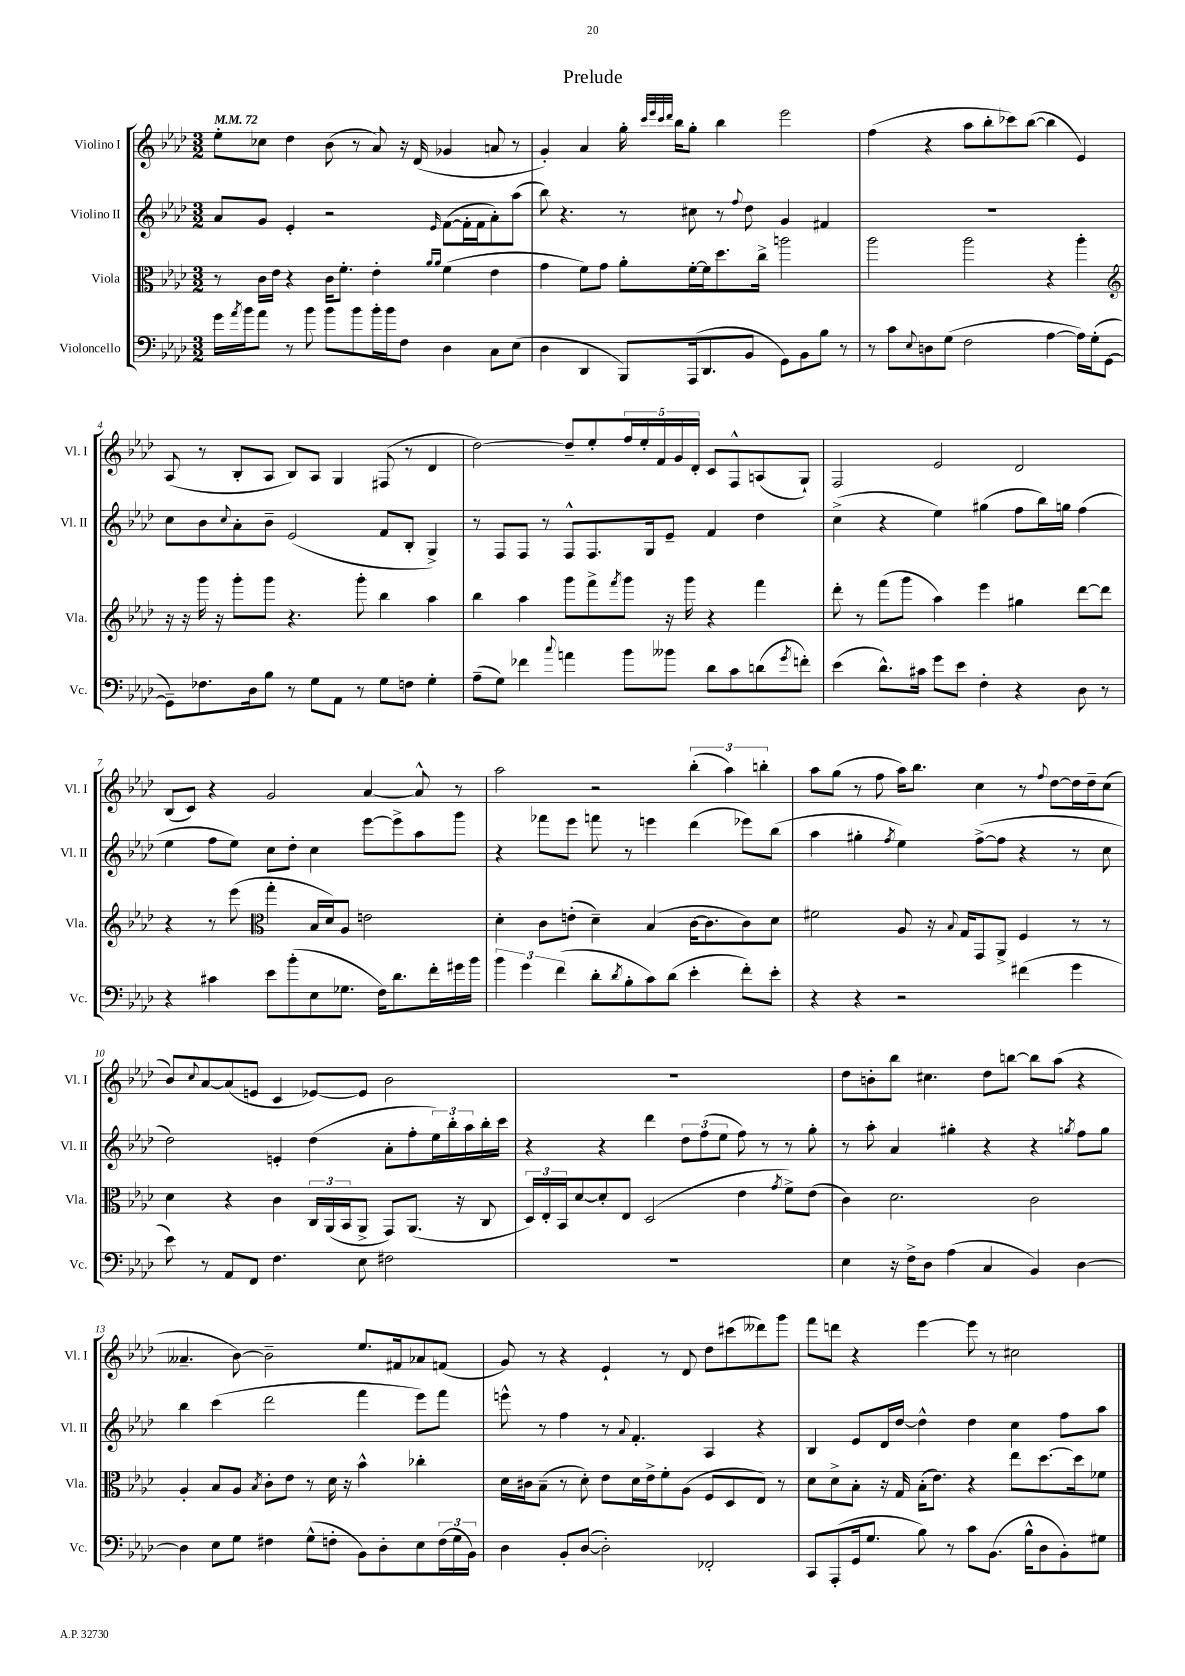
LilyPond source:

\header { title = "Prelude" }
<<
\new StaffGroup <<
\new Staff = "s0" \with { instrumentName = "Violino I" shortInstrumentName = "Vl. I" } {
    \clef treble \key aes \major \numericTimeSignature \time 3/2 \tempo 4 = 72
    ees''8-. ces''8 des''4 bes'8( r8 aes'8) r16 des'16( ges'4 a'8 r8 |
    g'4-.) aes'4 g''16-. \grace { c'''32 ees'''32 c'''32 des'''32 } bes''16 g''8-. bes''4 ees'''2 |
    f''4( r4 aes''8 bes''8-. ces'''8) bes''8~( bes''4 ees'4) |
    aes8( r8 bes8-. aes8 bes8) aes8 g4 fis8( r8 des'4 |
    des''2~) des''8-- ees''8-. \tuplet 5/4 { f''16 ees''16-. f'16 g'16 des'16-. } c'8 f8-^ a8( g8-!) |
    f2 ees'2 des'2 |
    bes8( c'8) r4 g'2 aes'4~ aes'8-^ r8 |
    aes''2 r2 \tuplet 3/2 { bes''4-.( aes''4) b''4-. } |
    aes''8 g''8( r8 f''8 aes''16) bes''8. c''4 r8 \appoggiatura { f''8 } des''8~ des''16 des''16-- c''8( |
    bes'8) \appoggiatura { c''8 } aes'8~ aes'8( e'8 c'4 ees'8~) ees'8 bes'2 |
    R1. |
    des''8 b'8-. bes''8 cis''4. des''8 b''8~ b''8 aes''8( r4 |
    aeses'4.-- bes'8~) bes'2-- ees''8. fis'16 aes'8 f'8( |
    g'8) r8 r4 ees'4-! r8 des'8 des''8 cis'''8( deses'''8) g'''8 |
    f'''8 d'''8 r4 ees'''4~ ees'''8 r8 cis''2 \bar "|." |
}
\new Staff = "s1" \with { instrumentName = "Violino II" shortInstrumentName = "Vl. II" } {
    \clef treble \key aes \major \numericTimeSignature \time 3/2
    aes'8 g'8 ees'4-. r2 \grace { ees'16 } f'8~( f'16-. f'16 aes'8-.) aes''8( |
    bes''8) r4. r8 cis''8 r8 \appoggiatura { f''8 } des''8 g'4 fis'4 |
    R1. |
    c''8 bes'8 \appoggiatura { c''8 } aes'8-. bes'8-- ees'2( f'8 bes8-. g4->) |
    r8 f8 f8 r8 f8-^ f8. g16 ees'8-- f'4 des''4 |
    c''4->( r4 ees''4) gis''4( f''8 bes''16) g''16 f''4( |
    ees''4 f''8 ees''8) c''8 des''8-. c''4 ees'''8~ ees'''8-> aes''8 g'''8 |
    r4 fes'''8 ees'''8 f'''8 r8 e'''4 des'''4( ees'''8) bes''8( |
    aes''4 gis''4-. \acciaccatura { f''8 } ees''4) f''8~->( f''8 r4 r8 c''8 |
    des''2) e'4-. des''4( aes'8-. f''8-. \tuplet 3/2 { ees''16) bes''16-. aes''16 } bes''16-. c'''16 |
    r4 r4 des'''4 \tuplet 3/2 { des''8 f''8( ees''8 } f''8) r8 r8 g''8-. |
    r8 aes''8-. aes'4 gis''4-. r4 r4 \acciaccatura { g''8 } f''8 g''8 |
    bes''4 c'''4( des'''2 f'''4 ees'''8) f'''8 |
    e'''8-^ r8 f''4 r8 \appoggiatura { aes'8 } f'4.-. aes4 r4 |
    bes4 ees'8 des'16 des''16~ des''4-^ des''4 c''4 f''8 aes''8 \bar "|." |
}
\new Staff = "s2" \with { instrumentName = "Viola" shortInstrumentName = "Vla." } {
    \clef alto \key aes \major \numericTimeSignature \time 3/2
    r8 c'16 ees'16 r4 c'16 f'8.-. ees'4-. \grace { aes'16 aes'16 } f'4( ees'4 |
    g'4 f'8) g'8 aes'8-. f'16~-. f'16 des''8. c''16-> a''2 |
    aes''2 aes''2 r4 aes''4-. |
    \clef treble r16 r16 g'''16 r16 g'''8-. g'''8 r4. g'''8-. bes''4 aes''4 |
    bes''4 aes''4 g'''8 f'''8-> \acciaccatura { f'''8 } g'''8 r16 g'''16 r4 f'''4 |
    des'''8-. r8 f'''8( g'''8 aes''4) ees'''4 gis''4 des'''8~ des'''8 |
    r4 r8 ees'''8( \clef alto g''4-. bes16 des'16) aes8 e'2 |
    des'4-. c'8 e'8-.( des'4--) bes4( c'16~ c'8. c'8) des'8 |
    fis'2 aes8 r16 \appoggiatura { bes8 } g16 g,8 aes,8-> f4 r8 r8 |
    des'4 r4 c'4 \tuplet 3/2 { c16 aes,16( bes,16 } aes,8-> g,8) aes,8.( r16 c8 |
    \tuplet 3/2 { des16) ees16-. bes,16 } des'8~ des'8-. ees8 des2( ees'4 \acciaccatura { g'8 } f'8->) ees'8( |
    c'4) des'2. c'2 |
    aes4-. bes8 aes8 \acciaccatura { bes8 } c'8-. ees'8 r8 des'16 r16 bes'4-^ ces''4-. |
    des'16 cis'16 bes8--( r8 des'8-.) ees'8 des'16 ees'16-> f'8-. aes8( f8 des8 ees8) r8 |
    des'8 des'8-> bes8-. r16 g16 bes16-.( ees'8.) r4 ees''8 des''8.~ des''16 fes'8 \bar "|." |
}
\new Staff = "s3" \with { instrumentName = "Violoncello" shortInstrumentName = "Vc." } {
    \clef bass \key aes \major \numericTimeSignature \time 3/2
    g'16 \acciaccatura { aes'8 } bes'16 aes'8 r8 bes'8 bes'8 bes'8 bes'16-. bes'16 f8 des4 c8 ees8( |
    des4 des,4 bes,,8) aes,,16( des,8. bes,8 g,8) bes,8 bes8 r8 |
    r8 c'8 \appoggiatura { ees8 } d8 g8( f2 aes4~ aes16) g16-.( g,8~ |
    g,8--) fes8. des16 bes8 r8 g8 aes,8 r8 g8 f8 g4-. |
    aes8--( g8) fes'4 \appoggiatura { c''8 } a'4 bes'8 beses'8 des'8 c'8 d'8( \acciaccatura { g'8 } f'8-.) |
    ees'4( des'8.-^) cis'16 g'8 ees'8 f4-. r4 des8 r8 |
    r4 cis'4 ees'8 bes'8-.( ees8 ges8. f16) des'8. f'16-. gis'16 bes'16 |
    \tuplet 3/2 { bes'4 g'4 f'4( } des'8-. \acciaccatura { des'8 } bes8-. c'8) des'8( ees'4-. f'8-.) ees'8-. |
    r4 r4 r2 fis'4( g'4 |
    ees'8) r8 aes,8 f,8 f4. ees8 fis2 |
    R1. |
    ees4 r16 f16-> des8 aes4( c4 bes,4) des4~ |
    des4 ees8 g8 fis4 g8-^( f8-. bes,8) des8-. ees8 \tuplet 3/2 { f16( g16 bes,16) } |
    des4 bes,8-. des8~( des2-.) fes,2-. |
    c,8 aes,,8-.( g,16 g8. bes8) r8 c'8 bes,8.( bes16-^ des8 bes,8-.) gis8 \bar "|." |
}
>>
>>
